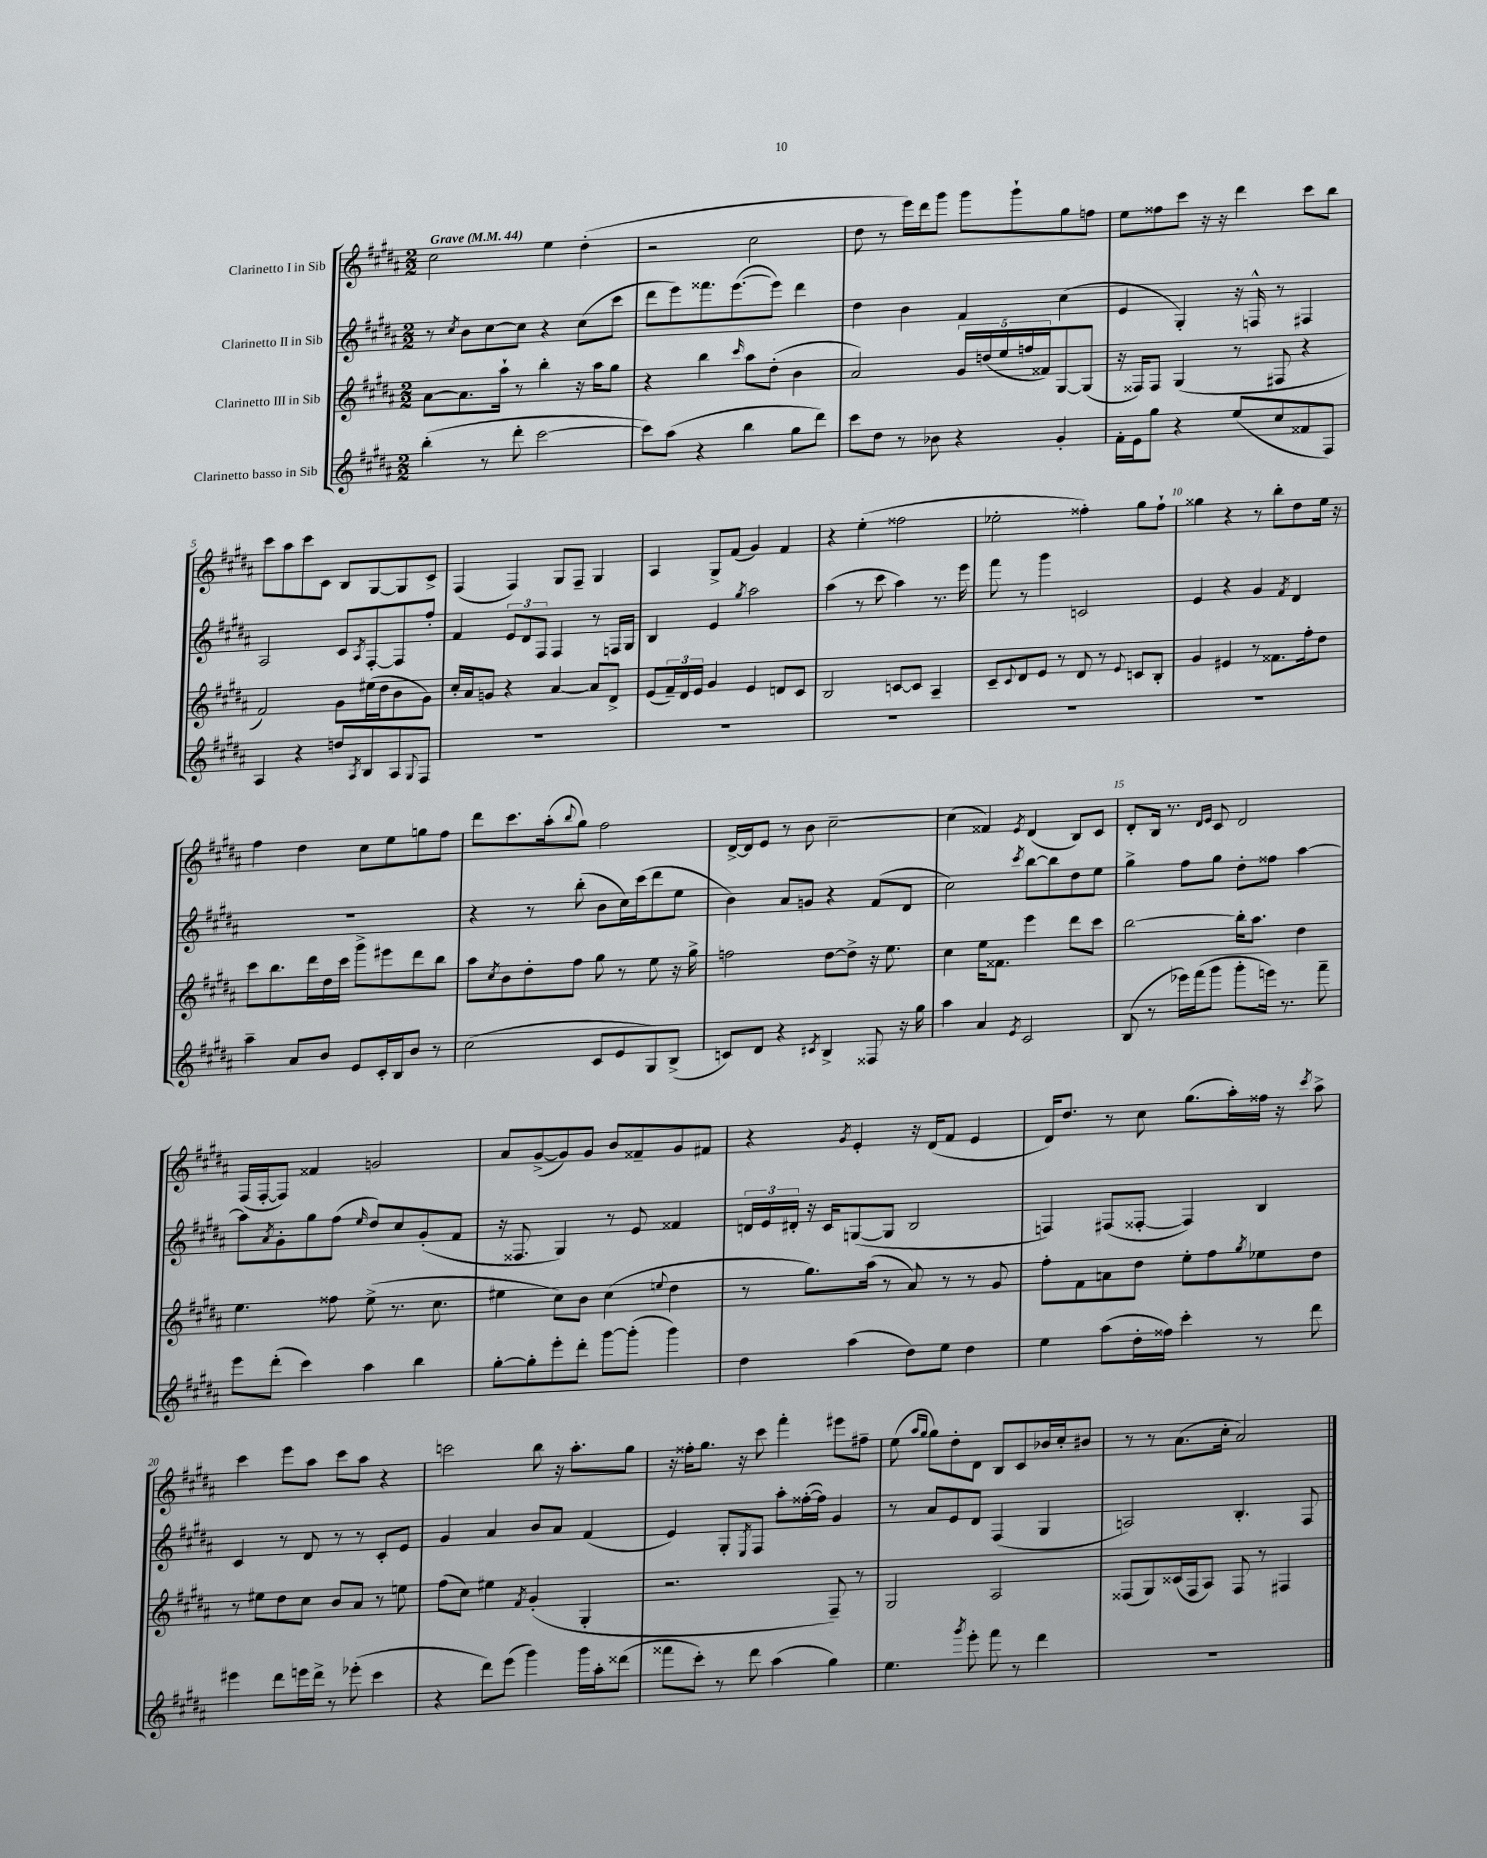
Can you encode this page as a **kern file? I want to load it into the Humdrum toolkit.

**kern	**kern	**kern	**kern
*part4	*part3	*part2	*part1
*staff4	*staff3	*staff2	*staff1
*I"Clarinetto basso in Sib	*I"Clarinetto III in Sib	*I"Clarinetto II in Sib	*I"Clarinetto I in Sib
*clefG2	*clefG2	*clefG2	*clefG2
*k[f#c#g#d#a#]	*k[f#c#g#d#a#]	*k[f#c#g#d#a#]	*k[f#c#g#d#a#]
*M2/2	*M2/2	*M2/2	*M2/2
*MM44	*MM44	*MM44	*MM44
=1	=1	=1	=1
!	!	!	!LO:TX:a:B:t=Grave
(4bb'\	[8a#\L	8r	2cc#\
.	.	8qcc#/	.
.	8.a#\]	8b\L	.
8r	.	[8cc#\	.
.	16aa#`\Jk	.	.
8ddd#'\	8r	8cc#\J]	.
[2ccc#\	4bb'\	4r	4ee\
.	16r	(8cc#\L	(4dd#'\
.	16aa#\KL	.	.
.	8gg#\J	8ccc#\J	.
=2	=2	=2	=2
8ccc#\L])	4r	8ddd#\L	2r
(8aa#\J	.	8eee\)	.
4r	4bb\	8.fff##X\	.
.	.	([8.eee\	.
.	16qqccc#/	.	.
4bb\	8aa#\L	.	2cc#\
.	(8dd#'\J	8eee\J])	.
8gg#\L	4b\	4ddd#\	.
8ddd#\J)	.	.	.
=3	=3	=3	=3
8ccc#\L	2a#/)	4dd#\	8dd#\
8dd#\J	.	.	8r
8r	.	4b\	16eee\LL)
.	.	.	16ddd#\J
8b-X\	.	.	8ggg#\J
4r	20g#/LL	4f#/	8ggg#\L
.	(20ddn/	.	.
.	20ee/	.	.
.	.	.	8ggg#`\
.	20ffn/	.	.
.	20f##X/J)	.	.
4g#'/	[8G#/	(4cc#\	8gg#\
.	(8G#/J]	.	8ffn\J
=4	=4	=4	=4
16f#'\LL	16r	4e/	8ee\L
16e\J	16F##X/KL)	.	.
8gg#\J	8F##/J	.	8ff##X\
4r	(4G#/	4G#'/)	8ccc#\J
.	.	.	16r
.	.	.	16r
(8ee/L	8r	16r	4ddd#\
.	.	16Fn^^/	.
8cc#/	8F#X/	8r	.
8f##X/	4r	4F#X/	8ccc#\L
8F#/J)	.	.	8bb\J
!!LO:LB:g=z
=5	=5	=5	=5
4A#/	2f#/)	2A#/	8ccc#\L
.	.	.	8aa#\
4r	.	.	8ccc#\
.	.	.	8c#\J
8ddn/L	8g#\L	8c#/L	8B/L
8qA#/	.	8qA#/	.
8B/	(16ee#X\L	[8F#'/	[8G#/
.	16dd#\J	.	.
8A#/	8b\	8F#/]	8G#/]
8qqG#/	.	.	.
8F#/J	8g#\J)	8ff#'/J	8c#^/J
=6	=6	=6	=6
1r	16cc#'/LL	4f#/	(4F#/
.	16a#/J	.	.
.	8gn/J	.	.
.	4r	12e/L	4F#/)
.	.	12d#/	.
.	.	12F#/J	.
.	[4a#/	4F#/	8G#/L
.	.	.	8F#~/J
.	8a#/L]	8r	4G#/
.	8d#^/J	16Fn/LL	.
.	.	16G#/JJ	.
=7	=7	=7	=7
1r	(8e/L	4B/	4A#/
.	24f#~/L)	.	.
.	24d#/	.	.
.	24e/JJ	.	.
.	4g#/	4e/	8G#^/L
.	.	.	(8f#/J
.	.	8qgg#/	.
.	4e/	2aa#\	4g#/)
.	8dn/L	.	4f#/
.	8c#/J	.	.
=8	=8	=8	=8
1r	2B/	(4aa#\	4r
.	.	8r	(4ee'\
.	.	8ccc#\	.
.	[8cn/L	4aa#\)	2ff##X\
.	8c/J]	.	.
.	4A#~/	8.r	.
.	.	16eee\	.
=9	=9	=9	=9
1r	8c#~/L	8fff#\	2ee-X'\
.	8qqc#/	.	.
.	8d#/	8r	.
.	8e/J	4ggg#\	.
.	8r	.	.
.	8d#/	2cn/	4ff##X'\)
.	8r	.	.
.	8qqe/	.	.
.	8cn/L	.	8gg#\L
.	8B'/J	.	8ff##`\J
=10	=10	=10	=10
1r	4g#/	4e/	4gg##X\
.	4e#X/	4r	4r
.	8r	4g#/	8r
.	8.f##X\L	.	8bb'\L
.	.	8qf#/	.
.	.	4d#/	8dd#\
.	16ff#'\k	.	.
.	8dd#\J	.	16ee\Jk
.	.	.	16r
!!LO:LB:g=z
=11	=11	=11	=11
4aa#~\	8ccc#\L	1r	4ff#\
.	8.bb\	.	.
8a#/L	.	.	4dd#\
.	16ddd#\L	.	.
8b/J	16dd#\	.	.
.	16ccc#\JJ	.	.
8e/L	8ggg#^\L	.	8cc#\L
16c#'/L	8eee#X\	.	8ee\
16B/J	.	.	.
8b/J	8ddd#\	.	8ggn\
8r	8bb\J	.	8ff#\J
=12	=12	=12	=12
(2cc#\	8aa#\L	4r	8ddd#\L
.	8qcc#/	.	.
.	8b\	.	8.ccc#\
.	8dd#'\	8r	.
.	.	.	(16aa#'\k
.	.	.	8qqbb/
.	8ff#\J	(8bb'\	8gg#\J)
8c#/L	8gg#\	8b\L	2ff#\
8e/	8r	16cc#\L)	.
.	.	(16ccc#\J	.
8G#/)	8ee\	8ddd#\	.
(8B^/J	16r	8ee\J	.
.	16gg#^\	.	.
=13	=13	=13	=13
8cn/L)	2ffn\	4b\)	[16d#^/LL
.	.	.	16d#/J]
8d#/J	.	.	8e/J
4r	.	8a#/L	8r
.	.	8gn/J	8b\
8qc#X/	.	.	.
4B^/	[8dd#\L	4r	[2cc#~\
.	8dd#^\J]	.	.
8F##X/	16r	(8f#/L	.
.	8.ee\	.	.
16r	.	8d#/J	.
16gg#\	.	.	.
=14	=14	=14	=14
4aa#\	4cc#\	2cc#\)	(4cc#\]
4a#/	16ee\KL	.	4f##X/)
.	8.f##X\J	.	.
8qe/	.	8qccc#/	8qe/
2c#/	4eee\	[8bb\L	(4d#/
.	.	8bb\]	.
.	8ddd#\L	8dd#\	8B/L)
.	8ccc#\J	8ee\J	8c#/J
=15	=15	=15	=15
(8B/	[2bb\	4gg#^\	8d#'/L
8r	.	.	16B/Jk
.	.	.	8.r
16eee-X\LL)	.	8ff#\L	.
(16fff#\J	.	.	.
.	.	.	16qqd#/LL
.	.	.	16qqe/JJ
8ggg#\J	.	8gg#\J	8c#/
8ggg#'\L	16bb'\KL]	8dd#'\L	2d#/
.	8.aa#\J	.	.
16eeen\Jk)	.	8ff##X\J	.
8.r	.	.	.
.	4dd#\	[4aa#\	.
8fff#~\	.	.	.
!!LO:LB:g=z
=16	=16	=16	=16
8eee\L	4.ee\	8aa#\L]	(16F#/LL
.	.	.	[16F#'/J
.	.	8qa#/	.
(8ddd#'\J	.	8g#'\	8F#/J])
4ccc#\)	.	8gg#\	4f##X/
.	8ff##X\	(8ff#\J	.
.	.	16qqee/	.
4aa#\	(8ee^\	8dd#/L)	2gn/
.	8.r	8cc#/	.
4bb\	.	(8g#'/	.
.	8.cc#\	.	.
.	.	8f#/J	.
=17	=17	=17	=17
[8gg#'\L	4ee#X\	16r	8a#/L
.	.	8.F##X/	.
8gg#'\]	.	.	([8g#^/
8eee'\	8cc#\L)	4G#/)	8g#/])
8ddd#'\J	8b\J	.	8g#/J
[8ggg#\L	(4cc#\	8r	8b/L
(8ggg#'\J]	.	8e/	8f##X~/
.	8qqeen/	.	.
4ggg#\)	4dd#\	4f##X/	8g#/
.	.	.	8f#X/J
=18	=18	=18	=18
4dd#\	8r	24dn/LL	4r
.	.	24e/	.
.	.	24d#X'/JJ	.
.	8.gg#\L)	16r	.
.	.	16c#/KL	.
.	.	.	8qg#/
(4aa#\	.	([8Gn/	4e'/
.	(16aa#\Jk	.	.
.	8r	8G/J]	.
8dd#\L)	8a#/)	2B/	16r
.	.	.	(16d#/KL
8ee\J	8r	.	8f#/J
4dd#\	8r	.	4e/
.	8g#/	.	.
=19	=19	=19	=19
4ee\	8ff#'\L	4Fn/)	16d#/KL)
.	.	.	8.dd#/J
.	8f#\	.	.
(8aa#\L	8an\	(8F#X/L	8r
16dd#'\L	8dd#\J	[8F##X'/J	8cc#\
16ff##X\JJ)	.	.	.
4ccc#'\	8ee'\L	4F##/])	(8.gg#\L
.	8ff#\	.	.
.	.	.	16aa#'\L)
.	8qgg#/	.	.
8r	8ee-X\	4B/	16ff##X\JJ
.	.	.	16r
.	.	.	8qccc#/
8ddd#\	8dd#\J	.	8aa#^\
!!LO:LB:g=z
=20	=20	=20	=20
4eee#X\	8r	4c#/	4ccc#\
.	8ee#X\L	.	.
8ddd#\L	8dd#\	8r	8eee\L
16eeen\L	8cc#\J	8d#/	8aa#\J
16ddd#^\JJ	.	.	.
8r	8b/L	8r	8ccc#\L
(8eee-X'\	8a#/J	8r	8aa#\J
4ccc#\	8r	8c#'/L	4r
.	8een\	8e/J	.
=21	=21	=21	=21
4r	(8ff#\L	4g#/	2cccn\
.	8cc#\J)	.	.
8ddd#\L)	4ee#X\	4a#/	.
(8eee\J	.	.	.
.	8qf#/	.	.
4ggg#\)	(4g#'/	8b/L	8bb\
.	.	8a#/J	16r
.	.	.	8.aa#'\L
16ggg#\LL	4G#'/	(4f#/	.
16aa#'\J	.	.	.
(8ddd##X\J	.	.	8gg#\J
=22	=22	=22	=22
8fff##X\L	2.r	4e/)	16r
.	.	.	16ff##X'\KL
8ccc#'\J)	.	.	8.gg#\J
8r	.	8G#'/L	.
.	.	.	16r
.	.	8qE/	.
8ddd#\	.	8F#/J	8ccc#\
(4aa#\	.	8aa#'\L	4fff#'\
.	.	([16ff##X'\L	.
.	.	16ff##\JJ])	.
4gg#\)	8F#~/)	4g#/	8eee#X\L
.	8r	.	8ff#X~\J
=23	=23	=23	=23
4.ee\	2G#/	8r	(8ee\
.	.	.	16qqaa#/LL
.	.	.	16qqgg#/JJ
.	.	8a#/L	8gg#\L)
.	.	8e/	8dd#'\
8qggg#/	.	.	.
8eee'\	.	8d#/J	8d#\J
8fff#\	2A#/	(4F#/	8B/L
8r	.	.	8c#/
4ddd#\	.	4G#/	16b-X/L
.	.	.	16cc#'/J
.	.	.	8b#X/J
=24	=24	=24	=24
1r	(8F##X/L	2An/)	8r
.	8G#/)	.	8r
.	(16c##X/L	.	(8.a#\L
.	16F##/J	.	.
.	8A#/J)	.	.
.	.	.	16cc#'\Jk
.	8F##/	4.B'/	2a#/)
.	8r	.	.
.	4F#X/	.	.
.	.	8F#/	.
==	==	==	==
*-	*-	*-	*-
